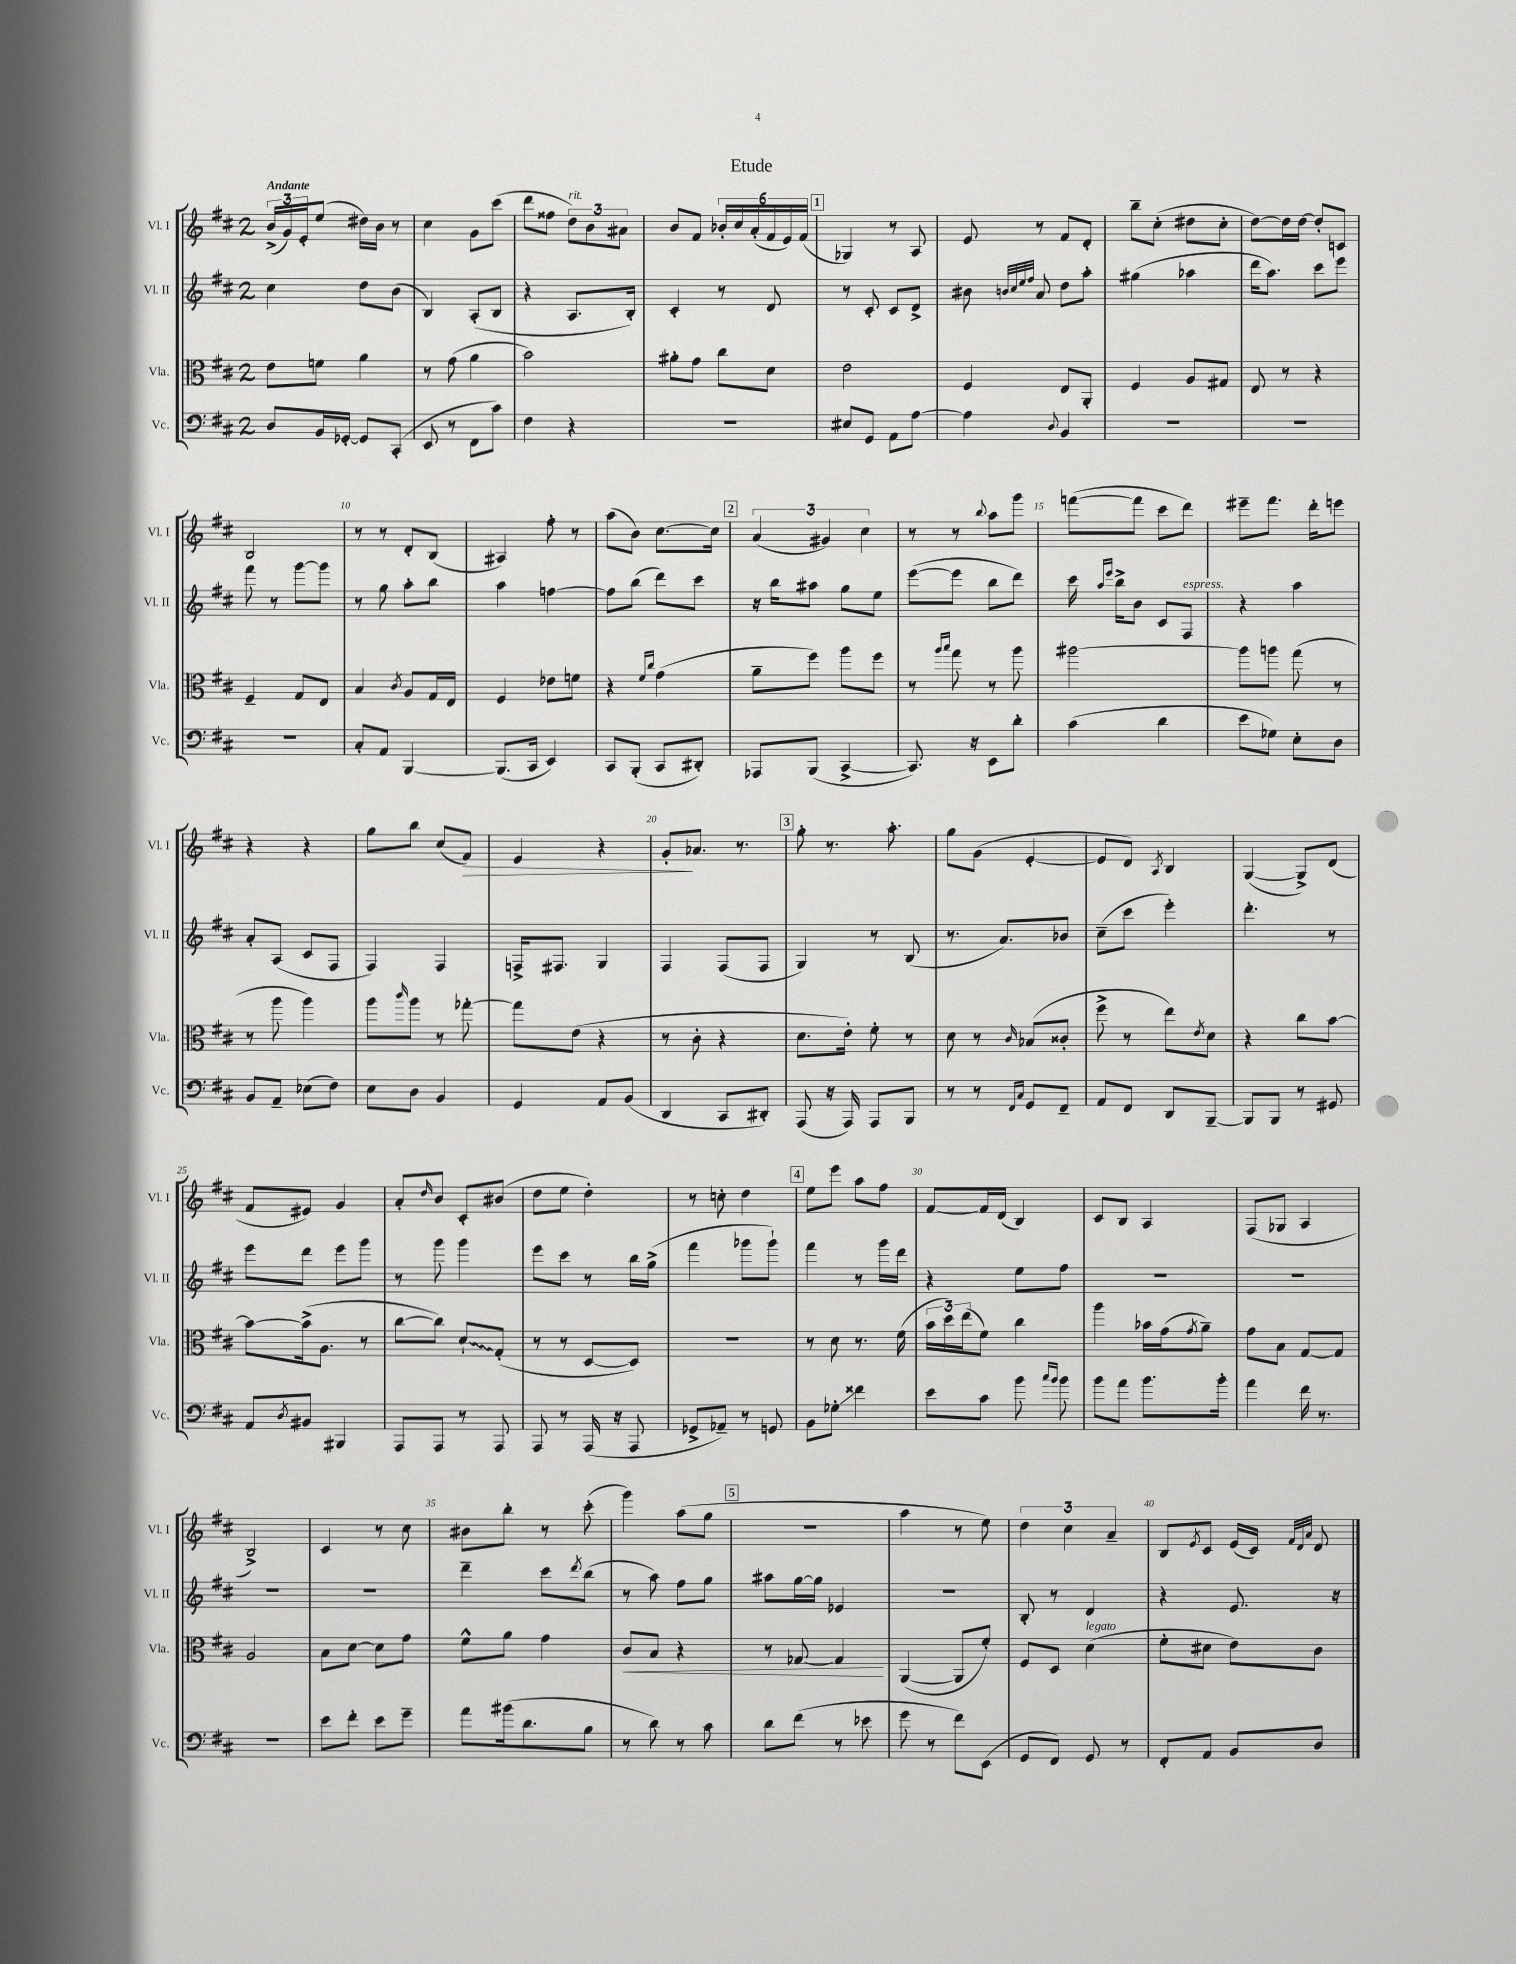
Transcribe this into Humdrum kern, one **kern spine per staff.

**kern	**kern	**kern	**kern
*staff4	*staff3	*staff2	*staff1
*clefF4	*clefC3	*clefG2	*clefG2
*k[f#c#]	*k[f#c#]	*k[f#c#]	*k[f#c#]
*M2/4	*M2/4	*M2/4	*M2/4
8D	8e	4cc#	(24b^
.	.	.	24g)
.	.	.	24e'
16BB	8f	.	(8ee
[16GG-'	.	.	.
8GG-]	4a	8dd	16dd#)
.	.	.	16b
(8CC#'	.	(8b	8r
=	=	=	=
8EE	8r	4B)	4cc#
8r	(8g	.	.
8FF#	4a	(8A'	8g
8c#)	.	8B	(8ccc#
=	=	=	=
4F#	2b)	4r	8ddd
.	.	.	8ff##
4r	.	8.A	12dd)
.	.	.	12b
.	.	.	12a#
.	.	16B')	.
=	=	=	=
2r	8a#'	4c#'	8b
.	8g	.	8f#
.	8cc#	8r	24b-'
.	.	.	24cc#
.	.	.	(24a'
.	8d	8d	24f#
.	.	.	24e)
.	.	.	(24f#
=	=	=	=
8E#	2e	8r	4G-)
8GG	.	8c#'	.
8AA	.	8c#	8r
[8A	.	8d^	8A
=	=	=	=
4A]	4F#	8b#	8e
.	.	32qqb	.
.	.	32qqcc#	.
.	.	32qqee	.
.	.	32qqff#	.
.	.	8a	8r
8qqD	.	.	.
4BB	8E	8dd	8f#
.	8AA'	8aa'	8d'
=	=	=	=
2r	4F#	(4gg#	8bb~
.	.	.	(8cc#'
.	8A	4aa-	8dd#
.	8G#	.	8cc#'
=	=	=	=
2r	8E	16ddd	[8dd)
.	.	8.aa)	.
.	8r	.	16dd]
.	.	.	[16dd
.	4r	8ccc#	8dd']
.	.	8eee	8c
=	=	=	=
2r	4F#~	8fff#	2B
.	.	8r	.
.	8G	[8ggg	.
.	8E	8ggg]	.
=	=	=	=
8C#'	4B	8r	8r
8AA	.	8gg	8r
.	8qc#	.	.
[4BBB	8A	8aa'	8d'
.	16G	8bb	(8B
.	16E	.	.
=	=	=	=
(8.BBB]	4F#	4aa	4A#)
16CC#	.	.	.
4EE)	8e-	[4ff	8ff#'
.	8f	.	8r
=	=	=	=
8CC#	4r	8ff]	(8aa
(8BBB'	.	(8bb	8b)
.	16qqf#	.	.
.	16qqcc#	.	.
8CC#	(4g	8ddd)	[8.cc#
8DD#')	.	8ccc#	.
.	.	.	16cc#]
=	=	=	=
8AAA-	8a~	16r	(6a
.	.	16bb	.
(8BBB	8ff#)	8aa#	.
.	.	.	6g#)
[4CC#^	8aa	8gg	.
.	.	.	6cc#
.	8ff#	8ee	.
=	=	=	=
8.CC#])	8r	([8eee	8r
.	16qqaa	.	.
.	16qqbb	.	.
.	8gg	8eee]	8r
16r	.	.	.
.	.	.	8qqbb
8EE	8r	8bb	8aa
8d'	8aa	8ddd)	8ggg
=	=	=	=
(4c#	[2aa#	16ccc#	([8fff
.	.	16qqaa	.
.	.	16qqeee	.
.	.	16bb^	.
.	.	8b	8fff]
4d	.	8c#	8ccc#
.	.	8F#	8ddd)
=	=	=	=
8e	8aa#]	4r	8eee#~
8G-)	8aa	.	8.fff#
8E'	(8gg	4aa	.
.	.	.	16ddd'
8D	8r	.	8eee
=	=	=	=
8BB	8r	8a'	4r
8AA~	8aa	(8A	.
(8E-	4aa)	8c#	4r
8F#)	.	8F#	.
=	=	=	=
8E	8aa	4F#)	8gg
.	16qqccc#	.	.
8D	8aa	.	8bb
4BB	8r	4F#	(8cc#
.	[8gg-'	.	8f#)
=	=	=	=
4GG	8gg-]	16F^	4e
.	.	8.F#	.
.	(8e	.	.
8AA	4r	4G	4r
(8BB	.	.	.
=	=	=	=
4DD	8r	4F#	8g'
.	8c#'	.	8.a-
8CC#	4r	(8F#	.
.	.	.	8.r
8DD#')	.	8F#	.
=	=	=	=
(8AAA	8.d	4G)	8gg'
16r	.	.	8.r
16AAA)	16e')	.	.
8AAA	8f#'	8r	.
.	.	.	8.aa'
8BBB	8r	(8B	.
=	=	=	=
8r	8d	8.r	8gg
8r	8r	.	(8g
.	.	8.a)	.
16qqFF#	.	.	.
16qqC#	16qqc#	.	.
8GG	(8B-	.	[4e'
8FF#~	8c##'	8b-	.
=	=	=	=
8AA	8ff#^	(8cc#~	8e]
8FF#	8r	8ccc#	8d)
.	.	.	8qA
8DD	8ee)	4eee')	4B
.	8qe	.	.
[8BBB~	8d	.	.
=	=	=	=
8BBB]	4r	4.ddd'	([4G
8BBB	.	.	.
8r	8cc#	.	8G^])
8GG#	[8b	8r	(8d
=	=	=	=
8AA	8b_	8eee	8f#
8qD	.	.	.
8BB#	(16b^]	8ddd	8e#)
.	8.A	.	.
4BBB#	.	8eee	4g
.	8r	8ggg	.
=	=	=	=
8AAA	[8cc#	8r	8a'
.	.	.	16qqdd
8AAA	8cc#])	8ggg	8b
8r	8d`	4ggg	8c#'
8AAA	(8G'	.	(8b#
=	=	=	=
8AAA	8r	8eee	8dd
8r	8r	8ccc#	8ee
(16AAA	[8D	8r	4dd')
16r	.	.	.
8AAA	8D])	16bb	.
.	.	(16gg^	.
=	=	=	=
8GG-^	2r	4fff#	8r
8AA-~)	.	.	8cc'
8r	.	8ggg-	4dd
8GG	.	8ggg-`)	.
=	=	=	=
8BB	8r	4fff#	8ee
8G-'	8d	.	8eee
4f##	8.r	8r	8aa
.	.	16ggg	8ff#
.	(16f#	16ddd	.
=	=	=	=
8e	24b	4r	[8f#
.	24dd)	.	.
.	(24ee	.	.
8c#	8f#)	.	16f#]
.	.	.	(16d
8b	4cc#	8ee	4B)
16qqcc#	.	.	.
16qqb	.	.	.
8b	.	8ff#	.
=	=	=	=
8b	4aa	2r	8c#
8a	.	.	8B
8.b	16b-	.	4A
.	(16g	.	.
.	8qg	.	.
.	8a~)	.	.
16b'	.	.	.
=	=	=	=
4a	8g	2r	(8F#
.	8B	.	8G-
16f#	[8G	.	4A
8.r	.	.	.
.	8G]	.	.
=	=	=	=
2r	2A	2r	2B^)
=	=	=	=
8e	8B	2r	4c#
8f#'	[8d	.	.
8e	8d]	.	8r
8g~	8g	.	8cc#
=	=	=	=
8a	8f#^^	4ddd~	8b#
(16b#	8a	.	8bb'
8.d	.	.	.
.	4g	8ccc#	8r
.	.	8qddd	.
8B	.	(8bb	(8ccc#'
=	=	=	=
8r	8c#	8r	4ggg)
8d)	8B	8aa)	.
8r	4r	8ff#	(8aa
8c#	.	8gg	8gg
=	=	=	=
8d	8r	8aa#	2r
(8f#	[8G-	[16gg	.
.	.	16gg]	.
8r	4G-]	4e-	.
8e-	.	.	.
=	=	=	=
8g	([4AA	2r	4aa
8r	.	.	.
8f#)	8AA]	.	8r
(8EE	8f#')	.	8ee)
=	=	=	=
8GG	8F#	8B'	6dd
8FF#)	8D	8r	.
.	.	.	6cc#
8GG	(4d	4d	.
.	.	.	6a~
8r	.	.	.
=	=	=	=
8FF#'	8f#'	4r	8B
.	.	.	8qe
8AA	8d#	.	8c#
8BB	8e)	8.e	(16e
.	.	.	16c#)
.	.	.	32qqf#
.	.	.	32qqd
.	.	.	32qqa
8D	8c#	.	8d
.	.	16r	.
==	==	==	==
*-	*-	*-	*-
